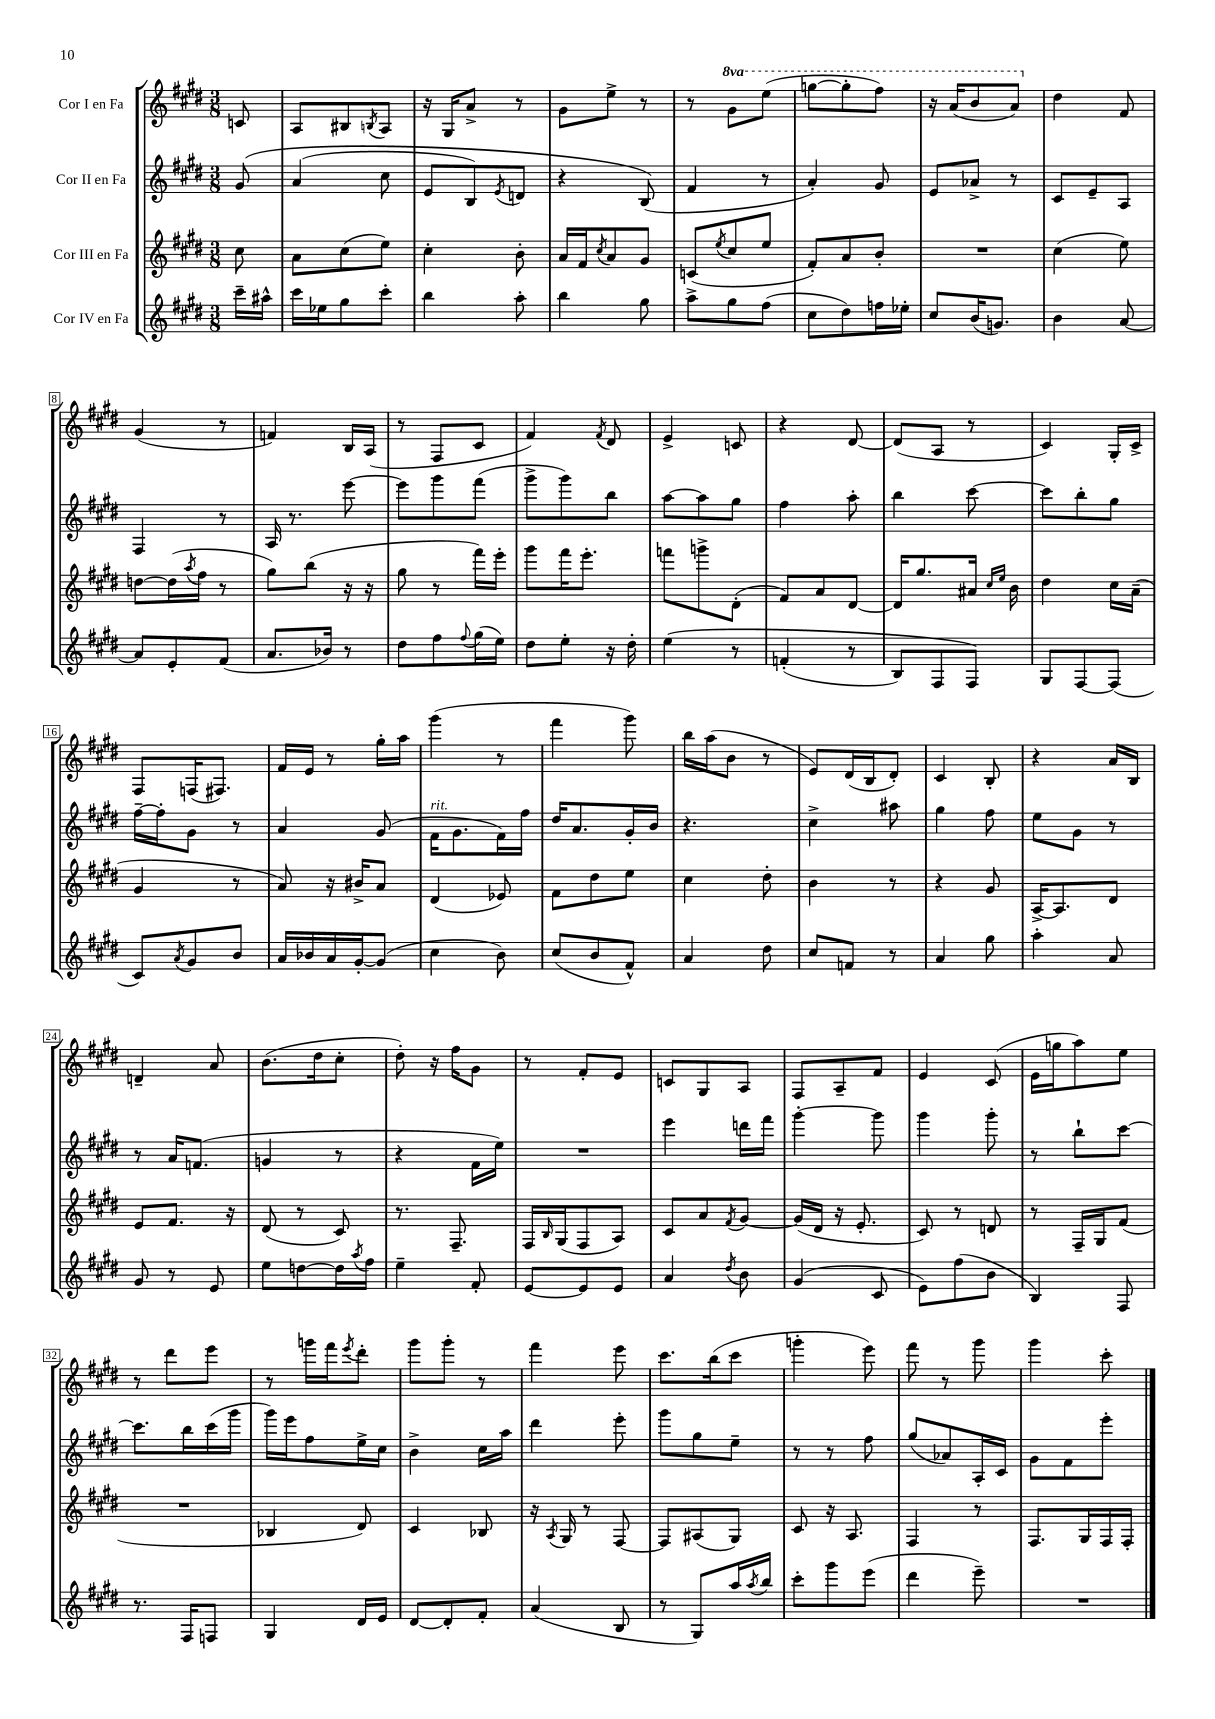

**kern	**kern	**kern	**kern
*part4	*part3	*part2	*part1
*staff4	*staff3	*staff2	*staff1
*I"Cor IV en Fa	*I"Cor III en Fa	*I"Cor II en Fa	*I"Cor I en Fa
*clefG2	*clefG2	*clefG2	*clefG2
*k[f#c#g#d#]	*k[f#c#g#d#]	*k[f#c#g#d#]	*k[f#c#g#d#]
*M3/8	*M3/8	*M3/8	*M3/8
=	=	=	=
16ccc#~\LL	8cc#\	(8g#/	8cn/
16aa#X^^\JJ	.	.	.
=1	=1	=1	=1
16ccc#\LL	8a\L	(4a/	8A/L
16ee-X\J	.	.	.
8gg#\	(8cc#\	.	8B#X/
.	.	.	8qBn/
8ccc#'\J	8ee\J)	8cc#\	8A/J
=2	=2	=2	=2
4bb\	4cc#'\	8e/L	16r
.	.	.	16G#/KL
.	.	8B/)	8a^/J
.	.	8qe/	.
8aa'\	8b'\	8dn/J	8r
=3	=3	=3	=3
4bb\	16a/LL	4r	8g#\L
.	16f#/J	.	.
.	8qcc#/	.	.
.	8a/	.	8ee^\J
8gg#\	8g#/J	(8B/)	8r
=4	=4	=4	=4
8aa^\L	(8cn/L	4f#/	8r
.	8qee/	.	.
*	*	*	*8va
8gg#\	8cc#/	.	8gg#\L
(8ff#\J	8ee/J	8r	(8eee\J
=5	=5	=5	=5
8cc#\L	8f#'/L)	4a'/)	[8gggn\L
8dd#\)	8a/	.	8ggg'\]
16ffn\L	8b'/J	8g#/	8fff#\J)
16ee-X'\JJ	.	.	.
=6	=6	=6	=6
8cc#/L	4.r	8e/L	16r
.	.	.	(16aa/KL
(16b/K	.	8a-X^/J	8bb/
8.gn/J)	.	.	.
.	.	8r	8aa/J)
=7	=7	=7	=7
*	*	*	*X8va
4b\	(4cc#\	8c#/L	4dd#\
.	.	8e~/	.
[8a/	8ee\)	8A/J	8f#/
!!LO:LB:g=z
=8	=8	=8	=8
8a/L]	[8ddn\L	4F#/	(4g#/
8e'/	(16dd\L]	.	.
.	8qaa/	.	.
.	16ff#\JJ	.	.
(8f#/J	8r	8r	8r
=9	=9	=9	=9
8.a/L	8gg#\L)	16A/	4fn/)
.	.	8.r	.
.	(8bb\J	.	.
16b-X/Jk)	.	.	.
8r	16r	[8eee\	16B/LL
.	16r	.	(16A/JJ
=10	=10	=10	=10
8dd#\L	8gg#\	8eee\L]	8r
8ff#\	8r	8ggg#\	8F#/L
8qqff#/	.	.	.
(16gg#\L	16fff#\LL)	(8fff#\J	8c#/J
16ee\JJ)	16eee'\JJ	.	.
=11	=11	=11	=11
8dd#\L	8ggg#\L	8ggg#^\L	4f#/)
8ee'\J	16fff#\K	8ggg#\)	.
.	8.eee'\J	.	.
.	.	.	8qf#/
16r	.	8bb\J	8d#/
16dd#'\	.	.	.
=12	=12	=12	=12
(4ee\	8fffn\L	[8aa\L	4e^/
.	8gggn^\	8aa\]	.
8r	(8d#'\J	8gg#\J	8cn/
=13	=13	=13	=13
(4fn'/	8f#/L)	4ff#\	4r
.	8a/	.	.
8r	[8d#/J	8aa'\	[8d#/
=14	=14	=14	=14
8B/L)	16d#/KL]	4bb\	(8d#/L]
.	8.gg#/	.	.
8F#/	.	.	8A/J
8F#/J)	16a#X/Jk	[8ccc#\	8r
.	16qqcc#/LL	.	.
.	16qqee/JJ	.	.
.	16b\	.	.
=15	=15	=15	=15
8G#/L	4dd#\	8ccc#\L]	4c#/)
[8F#/	.	8bb'\	.
(8F#/J]	16cc#\LL	8gg#\J	16G#'/LL
.	(16a~\JJ	.	16c#^/JJ
!!LO:LB:g=z
=16	=16	=16	=16
8c#/L)	4g#/	[16ff#~\LL	8F#/L
.	.	16ff#'\J]	.
8qa/	.	.	.
8g#/	.	8g#\J	(16Fn/K
.	.	.	8.F#X/J)
8b/J	8r	8r	.
=17	=17	=17	=17
16a/LL	8a/)	4a/	16f#/LL
16b-X/	.	.	16e/JJ
16a/	16r	.	8r
[16g#'/J	16b#X^/KL	.	.
(8g#/J]	8a/J	(8g#/	16gg#'\LL
.	.	.	16aa\JJ
=18	=18	=18	=18
!	!	!LO:TX:a:i:t=rit.	!
4cc#\	(4d#/	16f#\KL	(4ggg#\
.	.	8.g#\	.
8b\)	8e-X/)	16f#\L)	8r
.	.	16ff#\JJ	.
=19	=19	=19	=19
(8cc#/L	8f#\L	16dd#/KL	4fff#\
.	.	8.a/	.
8b/	8dd#\	.	.
8f#^^/J)	8ee\J	16g#'/L	8ggg#\)
.	.	16b/JJ	.
=20	=20	=20	=20
4a/	4cc#\	4.r	16bb\LL
.	.	.	(16aa\J
.	.	.	8b\J
8dd#\	8dd#'\	.	8r
=21	=21	=21	=21
8cc#/L	4b\	4cc#^\	8e/L)
8fn/J	.	.	(16d#/L
.	.	.	16B/J
8r	8r	8aa#X\	8d#'/J)
=22	=22	=22	=22
4a/	4r	4gg#\	4c#/
8gg#\	8g#/	8ff#\	8B'/
=23	=23	=23	=23
4aa'\	[16A^/KL	8ee\L	4r
.	8.A/]	.	.
.	.	8g#\J	.
8a/	8d#/J	8r	16a/LL
.	.	.	16B/JJ
!!LO:LB:g=z
=24	=24	=24	=24
8g#/	8e/L	8r	4dn~/
8r	8.f#/J	16a/KL	.
.	.	(8.fn/J	.
8e/	.	.	8a/
.	16r	.	.
=25	=25	=25	=25
8ee\L	(8d#/	4gn/	(8.b\L
[8ddn\	8r	.	.
.	.	.	16dd#\k
16dd\L]	8c#/)	8r	8cc#'\J
8qaa/	.	.	.
16ff#\JJ	.	.	.
=26	=26	=26	=26
4ee~\	8.r	4r	8dd#'\)
.	.	.	16r
.	8.F#~/	.	16ff#\KL
8f#'/	.	16f#\LL	8g#\J
.	.	16ee\JJ)	.
=27	=27	=27	=27
[8e/L	16F#/LL	4.r	8r
.	16qqB/	.	.
.	(16G#/J	.	.
8e/]	8F#/	.	8f#'/L
8e/J	8A/J)	.	8e/J
=28	=28	=28	=28
4a/	8c#/L	4eee\	8cn/L
.	8a/	.	8G#/
8qdd#/	8qf#/	.	.
8b\	[8g#/J	16dddn\LL	8A/J
.	.	16fff#\JJ	.
=29	=29	=29	=29
(4g#/	(16g#/LL]	[4ggg#'\	8F#/L
.	16d#/JJ	.	.
.	16r	.	8A~/
.	8.e'/	.	.
8c#/	.	8ggg#\]	8f#/J
=30	=30	=30	=30
8e\L)	8c#/)	4ggg#\	4e/
(8ff#\	8r	.	.
8b\J	8dn/	8ggg#'\	(8c#/
=31	=31	=31	=31
4B/)	8r	8r	16e\LL
.	.	.	16ggn\J
.	16F#~/LL	8bb`\L	8aa\)
.	16G#/J	.	.
8F#/	(8f#/J	[8ccc#\J	8ee\J
!!LO:LB:g=z
=32	=32	=32	=32
8.r	4.r	8.ccc#\L]	8r
.	.	.	8ddd#\L
16F#/KL	.	16bb\L	.
8Fn/J	.	(16ccc#\	8eee\J
.	.	16ggg#\JJ	.
=33	=33	=33	=33
4G#/	4B-X/	16ggg#\LL)	8r
.	.	16eee\J	.
.	.	8ff#\	16gggn\LL
.	.	.	16fff#\J
.	.	.	8qeee/
16d#/LL	8d#/)	16ee^\L	8ddd#'\J
16e/JJ	.	16cc#\JJ	.
=34	=34	=34	=34
[8d#/L	4c#/	4b^\	8ggg#\L
8d#'/]	.	.	8ggg#'\J
8f#'/J	8B-X/	16cc#\LL	8r
.	.	16aa\JJ	.
=35	=35	=35	=35
(4a/	16r	4ddd#\	4fff#\
.	8qA/	.	.
.	16G#/	.	.
.	8r	.	.
8B/	[8F#/	8eee'\	8eee\
=36	=36	=36	=36
8r	8F#/L]	8ggg#\L	8.ccc#\L
8G#/L)	(8A#X/	8gg#\	.
.	.	.	(16bb\k
16aa/L	8G#/J)	8ee~\J	8ccc#\J
8qaa/	.	.	.
16bb/JJ	.	.	.
=37	=37	=37	=37
8ccc#'\L	8c#/	8r	4gggn'\
8ggg#\	16r	8r	.
.	8.A/	.	.
(8eee\J	.	8ff#\	8eee\)
=38	=38	=38	=38
4ddd#\	4F#/	(8gg#/L	8fff#\
.	.	8a-X/)	8r
8eee~\)	8r	16A'/L	8ggg#\
.	.	16c#/JJ	.
=39	=39	=39	=39
4.r	8.F#/L	8g#\L	4ggg#\
.	.	8f#\	.
.	16G#/L	.	.
.	16F#/	8eee'\J	8ccc#'\
.	16F#'/JJ	.	.
==	==	==	==
*-	*-	*-	*-
